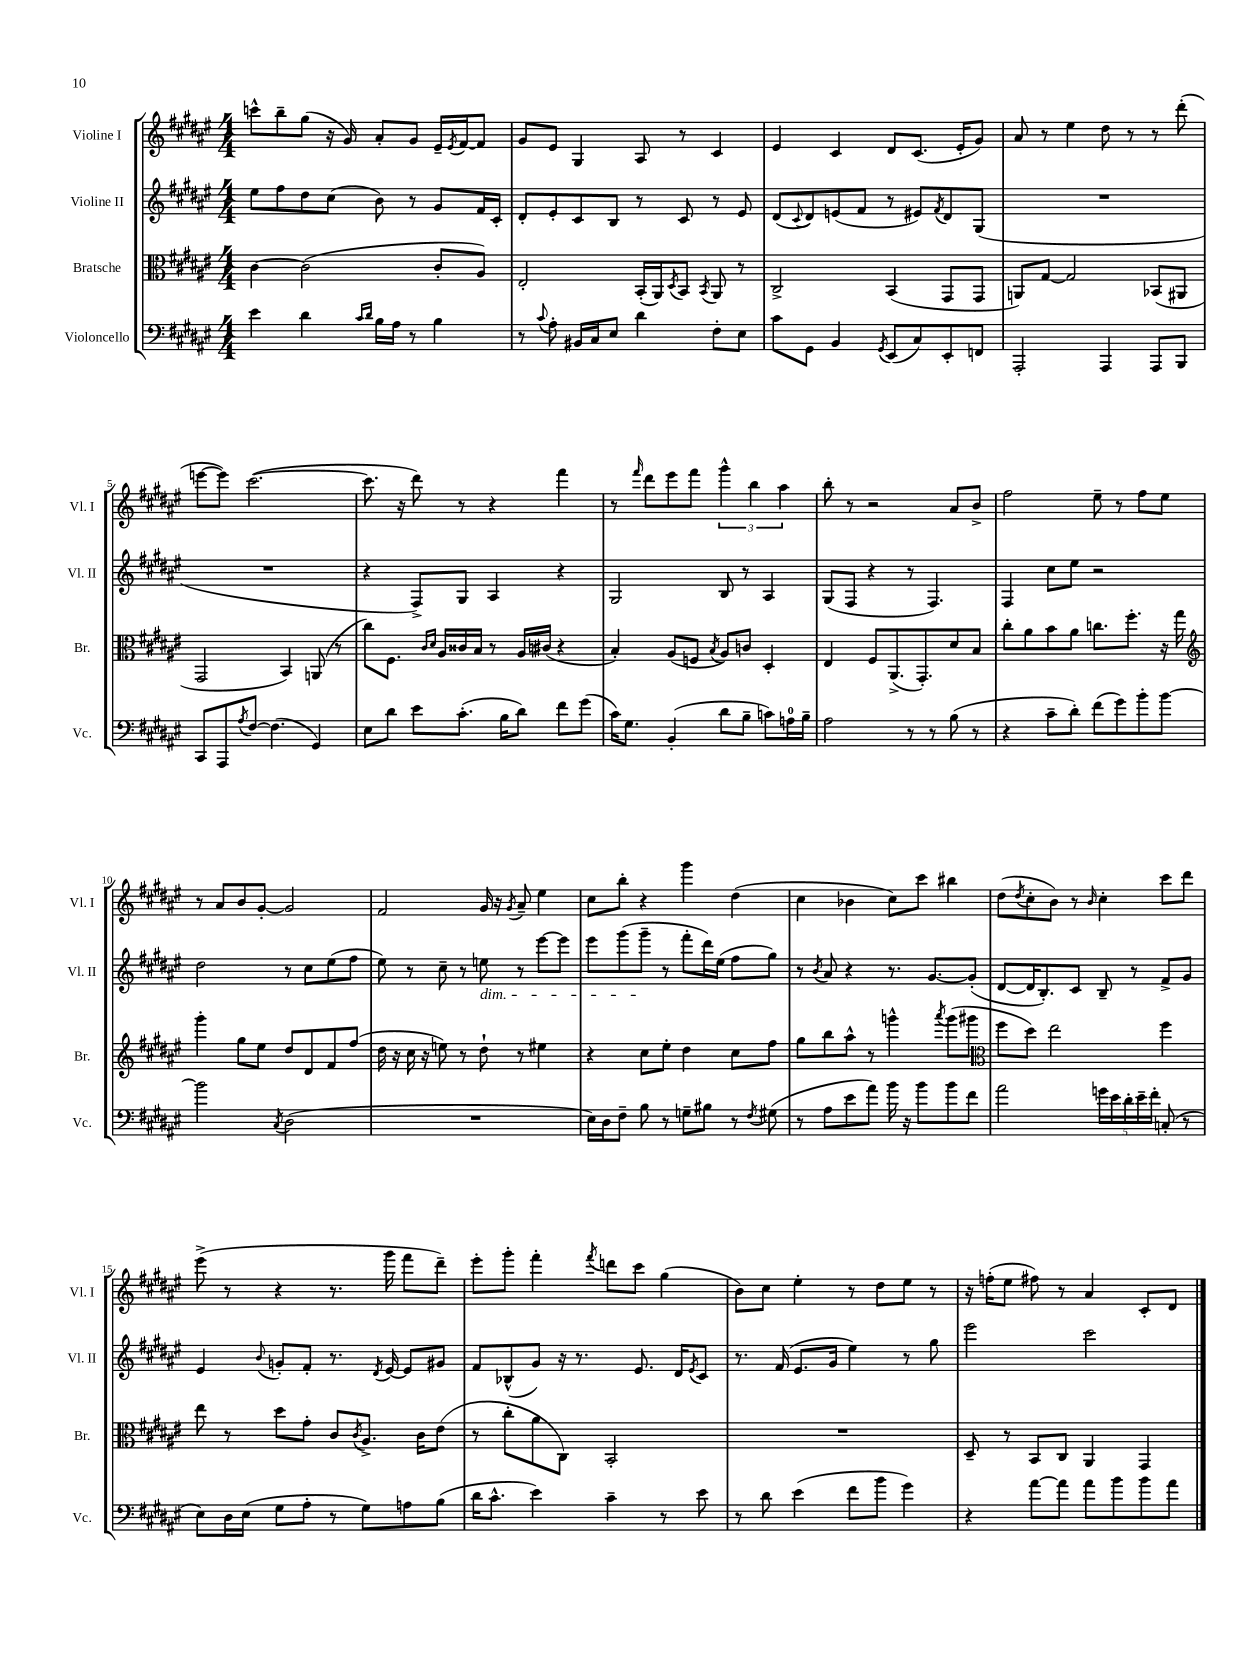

**kern	**kern	**kern	**kern
*part4	*part3	*part2	*part1
*staff4	*staff3	*staff2	*staff1
*I"Violoncello	*I"Bratsche	*I"Violine II	*I"Violine I
*I'Vc.	*I'Br.	*I'Vl. II	*I'Vl. I
*clefF4	*clefC3	*clefG2	*clefG2
*k[f#c#g#d#a#e#]	*k[f#c#g#d#a#e#]	*k[f#c#g#d#a#e#]	*k[f#c#g#d#a#e#]
*M4/4	*M4/4	*M4/4	*M4/4
=1	=1	=1	=1
4e#\	[4c#\	8ee#\L	8cccn^^\L
.	.	8ff#\	8bb~\
4d#\	(2c#\]	8dd#\	(8gg#\J
.	.	(8cc#\J	16r
.	.	.	16g#/)
16qqc#/LL	.	.	.
16qqd#/JJ	.	.	.
16B\LL	.	8b\)	8a#'/L
16A#\JJ	.	.	.
8r	.	8r	8g#/J
4B\	8c#'/L	8g#/L	16e#~/LL
.	.	.	8qe#/
.	.	.	[16f#/J
.	8A#/J)	16f#/L	8f#/J]
.	.	16c#'/JJ	.
=2	=2	=2	=2
8r	2E#'/	8d#'/L	8g#/L
8qqc#/	.	.	.
8A#'\	.	8e#'/	8e#/J
16BB#X/LL	.	8c#/	4G#/
16C#/J	.	.	.
8E#/J	.	8B/J	.
4d#\	(16BB'/LL	8r	8A#/
.	16AA#/J)	.	.
.	8qD#/	.	.
.	8BB/J	8c#/	8r
.	8qBB/	.	.
8F#'\L	8AA#/	8r	4c#/
8E#\J	8r	8e#/	.
=3	=3	=3	=3
8c#\L	2C#^/	(8d#/L	4e#/
.	.	8qqc#/	.
8GG#\J	.	8d#/)	.
4BB/	.	(8en/	4c#/
.	.	8f#/J	.
8qGG#/	.	.	.
(8EE#/L	(4BB/	8r	8d#/L
8C#/)	.	8e#X/L)	(8.c#/J
.	.	8qf#/	.
8EE#'/	8GG#/L	8d#/	.
.	.	.	16e#'/KL
8FFn/J	8GG#/J	(8G#/J	8g#/J)
=4	=4	=4	=4
2AAA#'/	8AAn/L)	1r	8a#/
.	[8G#/J	.	8r
.	2G#/]	.	4ee#\
4AAA#/	.	.	8dd#\
.	.	.	8r
8AAA#/L	(8BB-X/L	.	8r
8BBB/J	8AA#X/J	.	(8ddd#'\
!!LO:LB:g=z
=5	=5	=5	=5
8CC#/L	2GG#/	1r	[8eeen\L
8AAA#/	.	.	8eee\J])
8qA#/	.	.	.
[8F#/J	.	.	([2.ccc#\
(4.F#\]	.	.	.
.	4BB/)	.	.
4GG#/)	(8AAn/	.	.
.	8r	.	.
=6	=6	=6	=6
8E#\L	8cc#\L)	4r	8.ccc#\]
8d#\J	8.F#\J	.	.
.	.	.	16r
8e#\L	.	8F#^/L)	8ddd#\)
.	16qqc#/LL	.	.
.	16qqd#/JJ	.	.
.	16A#/LL	.	.
(8.c#'\J	16c##X/	8G#/J	8r
.	16B/JJ	.	.
.	8r	4A#/	4r
16B\KL	.	.	.
8d#\J)	16A#/LL	.	.
.	(16c#X/JJ	.	.
8f#\L	4r	4r	4fff#\
(8g#\J	.	.	.
=7	=7	=7	=7
16c#\KL)	4B'/)	2G#/	8r
8.G#\J	.	.	.
.	.	.	16qqfff#/
.	.	.	8ddd#\L
(4BB'/	(8A#/L	.	8eee#\
.	8Fn/J	.	8fff#\J
.	8qB/	.	.
8d#\L	8A#/L)	8B/	6ggg#^^\
8B~\J	8cn/J	8r	.
.	.	.	6bb\
8cn\L)	4D#'/	4A#/	.
.	.	.	6aa#\
16An\L	.	.	.
16B~\JJ	.	.	.
=8	=8	=8	=8
2A#\	4E#/	(8G#/L	8bb'\
.	.	8F#/J	8r
.	8F#/L	4r	2r
.	(8.AA#^/	.	.
8r	.	8r	.
.	8.GG#'/)	.	.
8r	.	4.F#/)	.
(8B\	8d#/	.	8a#/L
8r	8B/J	.	8b^/J
=9	=9	=9	=9
4r	8cc#'\L	4F#/	2ff#\
.	8a#\	.	.
8c#~\L	8b\	8cc#\L	.
8d#'\J)	8a#\J	8ee#\J	.
(8f#\L	8.ccn\L	2r	8ee#~\
8g#\)	.	.	8r
.	8.ff#'\J	.	.
8b'\	.	.	8ff#\L
[8b\J	16r	.	8ee#\J
.	16gg#\	.	.
!!LO:LB:g=z
=10	=10	=10	=10
*	*clefG2	*	*
2b\]	4ggg#'\	2dd#\	8r
.	.	.	8a#/L
.	8gg#\L	.	8b/
.	8ee#\J	.	[8g#'/J
8qC#/	.	.	.
(2D#\	8dd#/L	8r	2g#/]
.	8d#/	8cc#\L	.
.	8f#/	(8ee#\	.
.	(8ff#/J	8ff#\J	.
=11	=11	=11	=11
1r	16dd#\	8ee#\)	2f#/
.	16r	.	.
.	16cc#\	8r	.
.	16r	.	.
.	8een\)	8cc#~\	.
.	8r	8r	.
!	!	!LO:TX:b:i:t=dim.	!
.	8dd#`\	8een\	16g#/
.	.	.	16r
.	.	.	8qg#/
.	8r	8r	8a#~/
.	4ee#X\	[8eee#\L	4ee#\
.	.	8eee#\J]	.
=12	=12	=12	=12
16E#\LL)	4r	8eee#\L	8cc#\L
16D#\J	.	.	.
8F#~\J	.	(8ggg#\	8bb'\J
8B\	8cc#\L	8ggg#~\J	4r
8r	8ee#'\J	8r	.
8Gn~\L	4dd#\	8fff#'\L	4ggg#\
8B#X\J	.	16ddd#\L)	.
.	.	(16ee#\JJ	.
8r	8cc#\L	8ff#\L	(4dd#\
8qF#/	.	.	.
(8G#X\	8ff#\J	8gg#\J)	.
=13	=13	=13	=13
8r	8gg#\L	8r	4cc#\
.	.	8qb/	.
8A#\L	8bb\	8a#/	.
8e#\	8aa#^^\J	4r	4b-X\
8a#\J)	8r	.	.
16b\	4gggn^^\	8.r	8cc#\L)
16r	.	.	.
8b\L	.	.	8ccc#\J
.	.	[8.g#/L	.
.	8qaaa#/	.	.
8b\	(8ggg\L	.	4bb#X\
8f#\J	8ggg#X\J	(8g#'/J]	.
=14	=14	=14	=14
*	*clefC3	*	*
2a#\	8ff#\L	[8d#/L	(8dd#\L
.	.	.	8qdd#/
.	8dd#\J)	16d#/K]	8cc#'\
.	.	8.B'/)	.
.	2ee#\	.	8b\J)
.	.	8c#/J	8r
.	.	.	16qqb/
20gn\LL	.	8B~/	4cc#'\
20e#\	.	.	.
20d#'\	.	.	.
.	.	8r	.
20e#~\	.	.	.
20f#'\JJ	.	.	.
(8Cn'/	4ff#\	8f#^/L	8ccc#\L
8r	.	8g#/J	8ddd#\J
!!LO:LB:g=z
=15	=15	=15	=15
8E#\L)	8ee#\	4e#/	(8eee#^\
16D#\L	8r	.	8r
(16E#\JJ	.	.	.
.	.	8qqb/	.
8G#\L	8dd#\L	8gn'/L	4r
8A#'\J	8g#'\J	8f#'/J	.
8r	8c#/L	8.r	8.r
.	8qc#/	.	.
8G#\L)	8.A#^/J	.	.
.	.	8qd#/	.
.	.	[16e#/	16ggg#\
8An\	.	8e#/L]	8fff#\L
.	16c#\KL	.	.
(8B\J	(8e#\J	8g#X/J	8ddd#~\J)
=16	=16	=16	=16
16d#\KL	8r	8f#/L	8eee#'\L
8.c#^^\J	.	.	.
.	8cc#'\L	(8B-X^^/	8ggg#'\J
4e#\)	8a#\	8g#/J)	4fff#'\
.	8C#\J)	16r	.
.	.	8.r	.
.	.	.	8qfff#/
4c#~\	2BB'/	.	8dddn\L
.	.	8.e#/	8ccc#\J
8r	.	.	(4gg#\
.	.	16d#/KL	.
.	.	8qe#/	.
8e#\	.	8c#/J	.
=17	=17	=17	=17
8r	1r	8.r	8b\L)
8d#\	.	.	8cc#\J
.	.	(16f#/	.
(4e#\	.	8.e#/L	4ee#'\
.	.	16g#/Jk	.
8f#\L	.	4ee#\)	8r
8b\J	.	.	8dd#\L
4g#\)	.	8r	8ee#\J
.	.	8gg#\	8r
=18	=18	=18	=18
4r	8D#~/	2eee#\	16r
.	.	.	(16ffn'\KL
.	8r	.	8ee#\J
[8a#\L	8BB/L	.	8ff#X\)
8a#\J]	8C#/J	.	8r
8a#\L	4AA#/	2ccc#\	4a#/
8b\	.	.	.
8b\	4GG#/	.	8c#'/L
8a#\J	.	.	8d#/J
==	==	==	==
*-	*-	*-	*-
